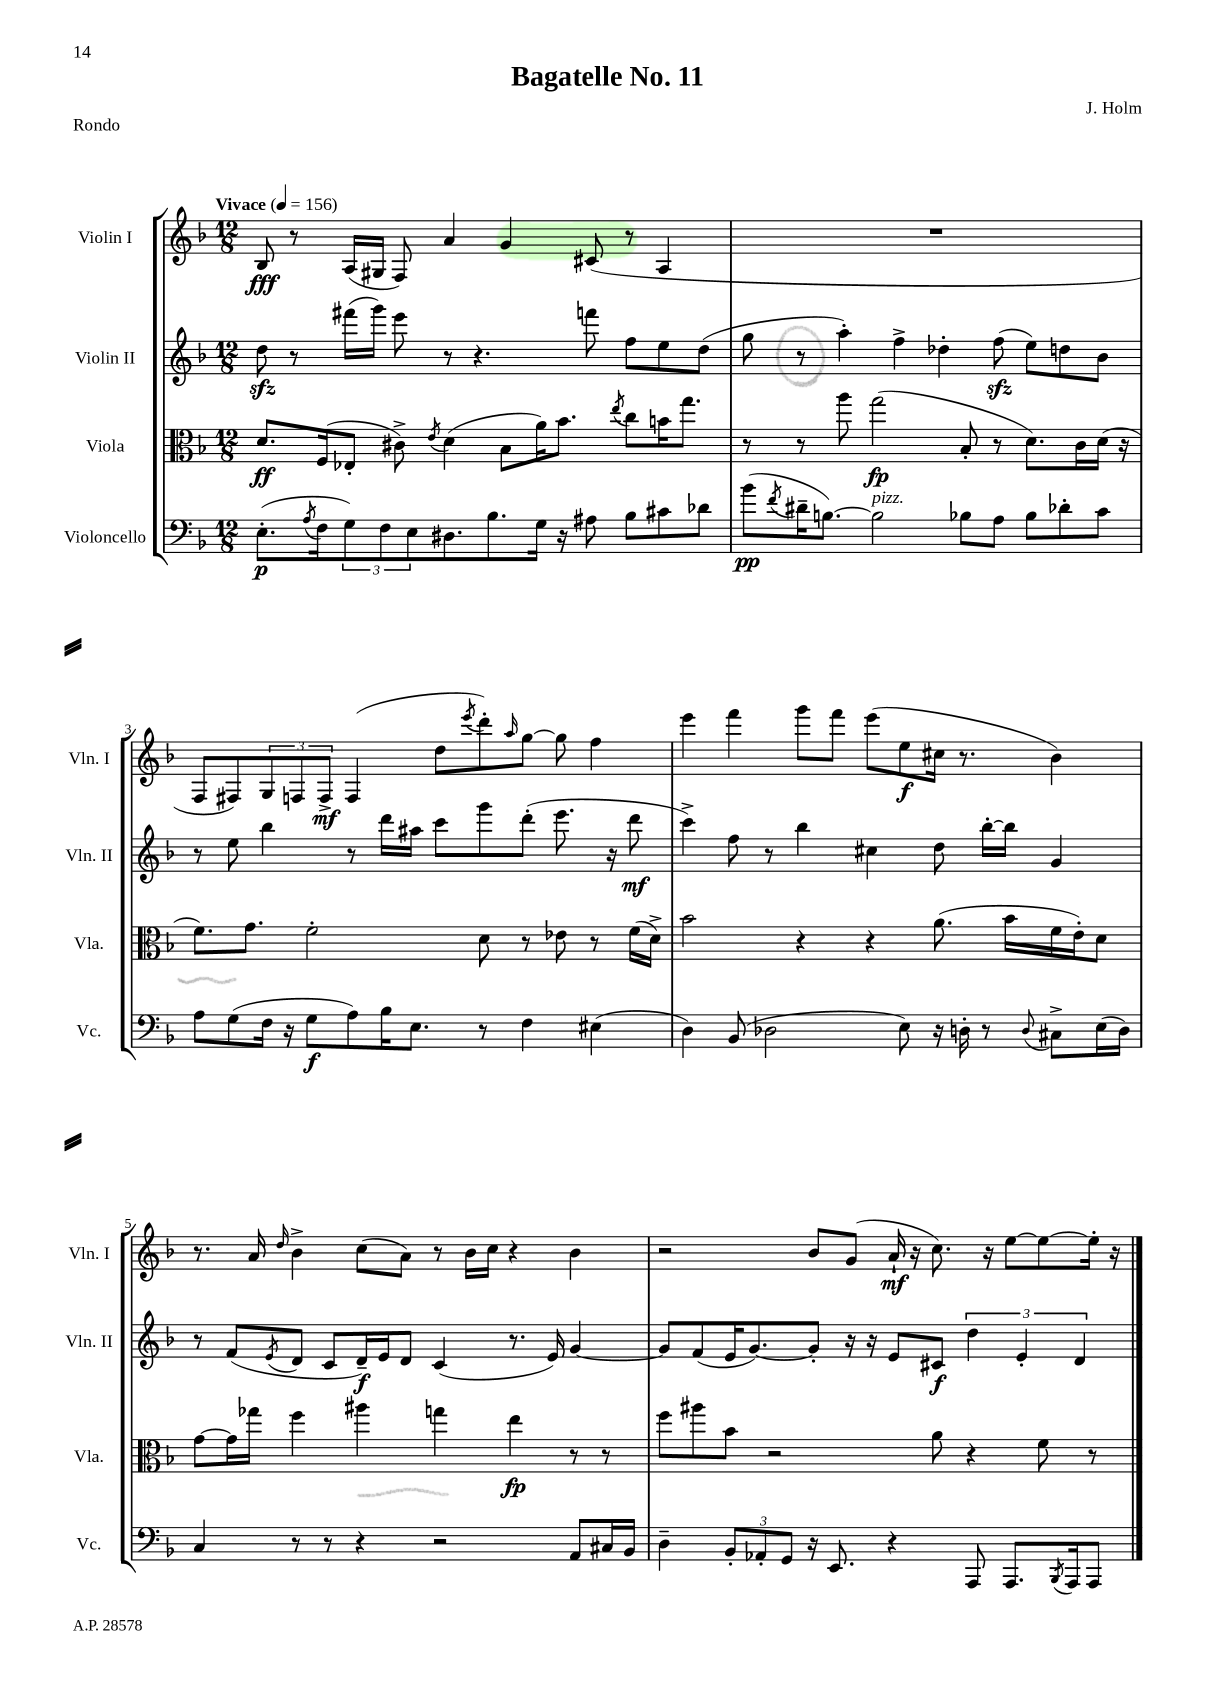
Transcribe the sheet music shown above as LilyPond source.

\header { title = "Bagatelle No. 11" composer = "J. Holm" piece = "Rondo" }
<<
\new StaffGroup <<
\new Staff = "s0" \with { instrumentName = "Violin I" shortInstrumentName = "Vln. I" } {
    \clef treble \key f \major \numericTimeSignature \time 12/8 \tempo "Vivace" 4 = 156
    bes8\fff r8 a16( gis16 f8) a'4 g'4 cis'8( r8 a4 |
    R1. |
    f8 fis8) \tuplet 3/2 { g8 f8 f8->\mf } f4( d''8 \acciaccatura { e'''8 } d'''8-.) \grace { a''16 } g''8~ g''8 f''4 |
    e'''4 f'''4 g'''8 f'''8 e'''8( e''8\f cis''16 r8. bes'4) |
    r8. a'16 \grace { d''16 } bes'4-> c''8( a'8) r8 bes'16 c''16 r4 bes'4 |
    r2 bes'8 g'8( a'16-!\mf r16 c''8.) r16 e''8~ e''8~ e''16-. r16 \bar "|." |
}
\new Staff = "s1" \with { instrumentName = "Violin II" shortInstrumentName = "Vln. II" } {
    \clef treble \key f \major \numericTimeSignature \time 12/8
    d''8\sfz r8 fis'''16( g'''16) e'''8 r8 r4. f'''8 f''8 e''8 d''8( |
    g''8 r8 a''4-.) f''4-> des''4-. f''8\sfz( e''8) d''8 bes'8 |
    r8 e''8 bes''4 r8 d'''16 ais''16 c'''8 g'''8 d'''8-.( e'''8. r16 d'''8\mf |
    c'''4->) f''8 r8 bes''4 cis''4 d''8 bes''16~-. bes''16 g'4 |
    r8 f'8( \acciaccatura { e'8 } d'8 c'8 d'16--\f) e'16 d'8 c'4( r8. e'16) g'4~ |
    g'8 f'8( e'16 g'8.~) g'8-. r16 r16 e'8 cis'8\f \tuplet 3/2 { d''4 e'4-. d'4 } \bar "|." |
}
\new Staff = "s2" \with { instrumentName = "Viola" shortInstrumentName = "Vla." } {
    \clef alto \key f \major \numericTimeSignature \time 12/8
    d'8.\ff f16( ees8-. cis'8->) \acciaccatura { e'8 } d'4( bes8 a'16) bes'8. \acciaccatura { e''8 } c''8 b'16 g''8. |
    r8 r8 a''8 g''2\fp( bes8-. r8 d'8.) c'16 d'16( r16 |
    f'8.) g'8. f'2-. d'8 r8 ees'8 r8 f'16( d'16->) |
    bes'2 r4 r4 a'8.( bes'16 f'16 e'16-.) d'8 |
    g'8~ g'16 ges''16 f''4 ais''4 g''4 e''4\fp r8 r8 |
    f''8 ais''8 bes'8 r2 a'8 r4 f'8 r8 \bar "|." |
}
\new Staff = "s3" \with { instrumentName = "Violoncello" shortInstrumentName = "Vc." } {
    \clef bass \key f \major \numericTimeSignature \time 12/8
    e8.-.\p( \acciaccatura { a8 } f16 \tuplet 3/2 { g8) f8 e8 } dis8. bes8. g16 r16 ais8 bes8 cis'8 des'8 |
    bes'8\pp( \acciaccatura { f'8 } dis'16-- b8.~) b2^\markup { \italic "pizz." } bes8 a8 bes8 des'8-. c'8 |
    a8 g8( f16 r16 g8\f a8) bes16 e8. r8 f4 eis4( |
    d4) bes,8( des2 e8) r16 d16-. r8 \appoggiatura { d8 } cis8-> e16( d16) |
    c4 r8 r8 r4 r2 a,8 cis16 bes,16 |
    d4-- \tuplet 3/2 { bes,8-. aes,8-. g,8 } r16 e,8. r4 a,,8 a,,8. \acciaccatura { bes,,8 } a,,16 a,,8 \bar "|." |
}
>>
>>
